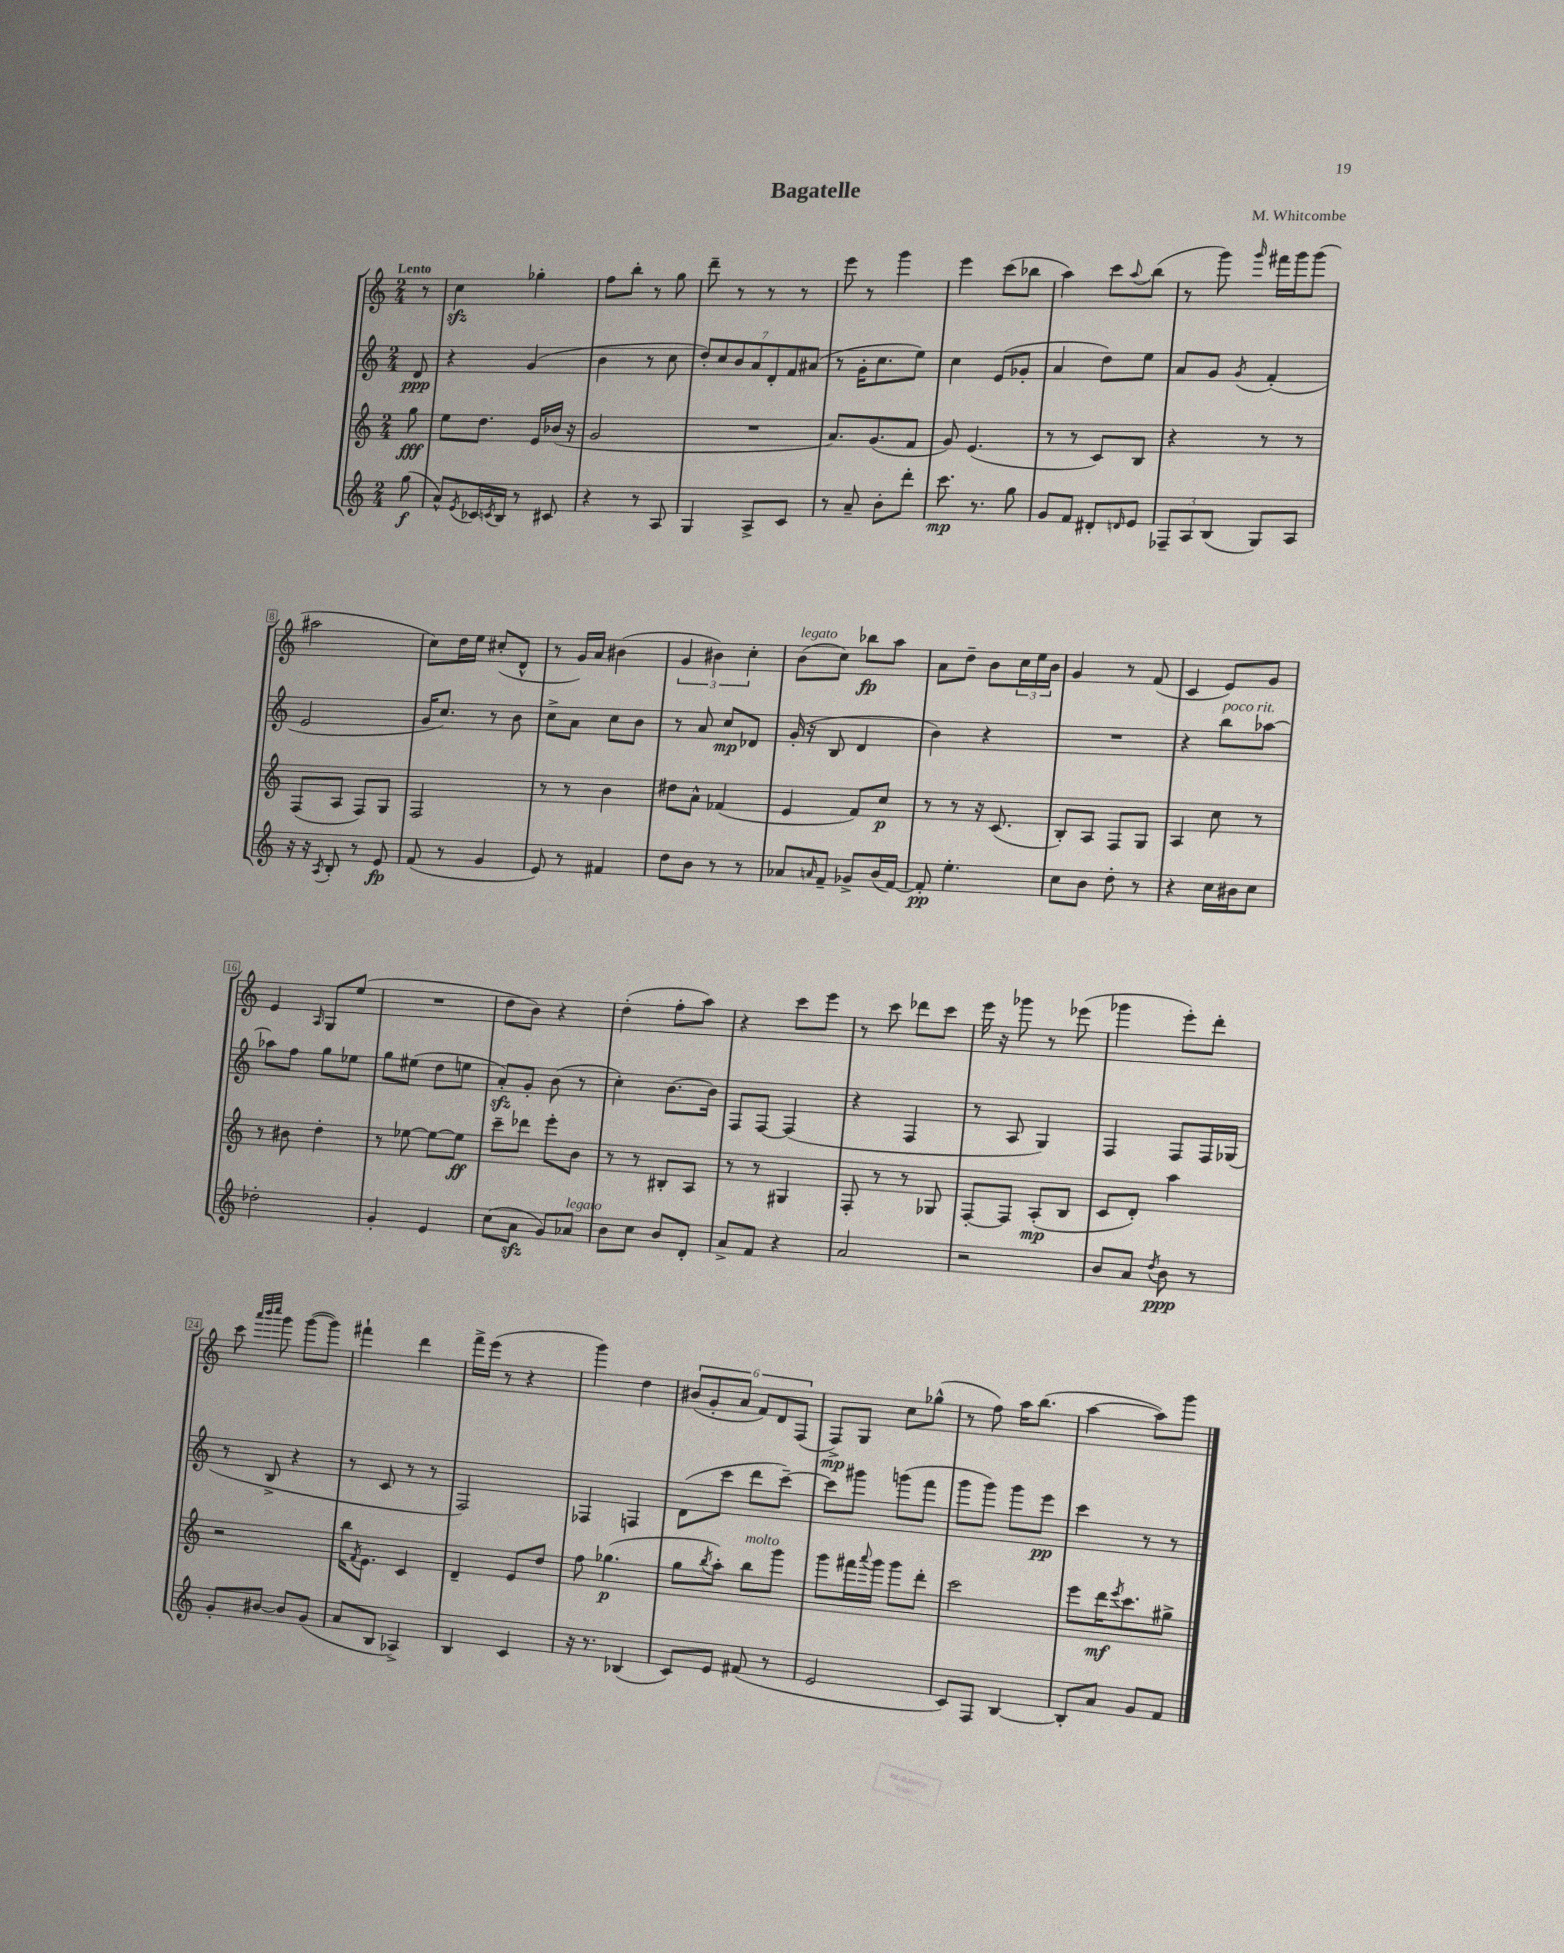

**kern	**kern	**kern	**kern
*staff4	*staff3	*staff2	*staff1
*clefG2	*clefG2	*clefG2	*clefG2
*k[]	*k[]	*k[]	*k[]
*M2/4	*M2/4	*M2/4	*M2/4
(8gg	8gg	8d	8r
=	=	=	=
8a^^)	8ee	4r	4cc
8qe	.	.	.
16c-	8.dd	.	.
8qc	.	.	.
16B	.	.	.
8r	.	(4g	4gg-'
.	16e	.	.
8c#	(16b-	.	.
.	16r	.	.
=	=	=	=
4r	2g	4b	8ff
.	.	.	8bb'
8r	.	8r	8r
8A	.	8cc	8gg
=	=	=	=
4G	2r	14dd')	8ddd~
.	.	14cc	.
.	.	.	8r
.	.	14b	.
.	.	14a	.
8A^	.	.	8r
.	.	14d'	.
.	.	14f	.
8c	.	.	8r
.	.	(14a#	.
=	=	=	=
8r	8.a)	8r	8eee
8a~	.	16g'	8r
.	(8.g	8.cc	.
8b'	.	.	4ggg
8ddd'	8f	8ee)	.
=	=	=	=
8.ccc	8g)	4cc	4eee
.	(4.e	.	.
8.r	.	.	.
.	.	(8e	(8ccc
8gg	.	8g-'	8bb-
=	=	=	=
8g	8r	4a	4aa)
8f	8r	.	.
8d#'	8c)	8dd)	8ccc
16qqd	.	.	8qqaa
8e	8B	8ee	(8bb
=	=	=	=
12F-~	4r	8a	8r
12A	.	.	.
.	.	8g	8ggg)
(12B	.	.	.
.	.	8qg	16qqggg
8G)	8r	(4f'	16fff#
.	.	.	16ggg
8A	8r	.	(8ggg
=	=	=	=
16r	(8F	2e	2aa#
16r	.	.	.
8qA	.	.	.
8B'	8A	.	.
8r	8F)	.	.
8e	8G	.	.
=	=	=	=
(8f	2F	16g	8cc)
.	.	8.cc)	.
8r	.	.	16dd
.	.	.	16ee
4g	.	8r	(8cc#'
.	.	8b	8d^^
=	=	=	=
8e)	8r	8cc^	8r
8r	8r	8a	16g)
.	.	.	16a
4f#	4b	8cc	(4b#
.	.	8b	.
=	=	=	=
8dd	8dd#	8r	6g
8b	8a^^	8a	.
.	.	.	6b#)
8r	(4f-	8cc	.
.	.	.	6cc'
8r	.	8d-	.
=	=	=	=
8a-	4e	(16g'	(8b
.	.	16r	.
16qqa	.	.	.
8f~	.	8B	8cc)
8g-^	8f)	4d	8bb-
(16b	8cc	.	8aa
[16f)	.	.	.
=	=	=	=
8f']	8r	4b)	8a
4.ee'	8r	.	8dd~
.	16r	4r	8b
.	(8.c	.	.
.	.	.	24cc
.	.	.	24ee
.	.	.	24b
=	=	=	=
8cc	8B')	2r	4g
8b	8A	.	.
8dd'	8F	.	8r
8r	8G	.	(8f
=	=	=	=
4r	4A	4r	4c
16cc	8cc	8bb	8e)
16b#	.	.	.
8cc	8r	[8aa-	8g
=	=	=	=
2dd-'	8r	8aa-]	4e
.	8b#	8ff	.
.	.	.	16qqA
.	4dd'	8gg	8G
.	.	8ee-	(8ee
=	=	=	=
4g'	8r	8gg	2r
.	[8ee-	(8ee#	.
4e	8ee-_	8dd	.
.	8ee-]	8ee	.
=	=	=	=
(8cc	8ccc~	8a')	8dd
8a	8ddd-	8g'	8b)
8g)	8eee'	(8b	4r
8a-	8b	8r	.
=	=	=	=
8b	8r	4cc')	(4dd'
8cc	8r	.	.
8b	8B#'	[8.b	8ff'
8d'	8A	.	8aa)
.	.	16b]	.
=	=	=	=
8a^	8r	8F	4r
8f	8r	[8F	.
4r	4G#	(4F]	8ccc
.	.	.	8eee
=	=	=	=
2a	8F'	4r	8r
.	8r	.	8ccc
.	8r	4F	8ddd-
.	8G-	.	8ccc
=	=	=	=
2r	[8F'	8r	16eee
.	.	.	16r
.	8F]	8A	8ggg-
.	(8A'	4G)	8r
.	8B	.	(8eee-
=	=	=	=
8b	8c	4F	4ggg-
8a	8d')	.	.
8qdd	.	.	.
8b	4aa	8F	8eee')
8r	.	16F	8ddd'
.	.	(16G-	.
=	=	=	=
8g'	2r	8r	8ccc
.	.	.	32qqaaa
.	.	.	32qqbbb
.	.	.	32qqcccc
[8b#	.	8B^	8ggg
8b#]	.	4r	([8ggg
(8g	.	.	8ggg])
=	=	=	=
8a	16bb	8r	4fff#`
.	8qf	.	.
.	8.e	.	.
8B	.	8c	.
4A-^)	4c	8r	4ddd
.	.	8r	.
=	=	=	=
4B	4d~	2F)	16fff^
.	.	.	(16eee
.	.	.	8r
4c	8e	.	4r
.	8dd	.	.
=	=	=	=
16r	8ff	4F-	4ggg)
8.r	.	.	.
.	(4.gg-	.	.
(4B-	.	4F	4dd
=	=	=	=
8c)	8gg	(8d	(12b#
.	.	.	12g'
.	8qbb	.	.
8e	8aa')	8ccc	.
.	.	.	12a
(8f#	8bb	8ddd	12f)
.	.	.	12d
8r	8ggg	[8ccc~)	.
.	.	.	(12F
=	=	=	=
2e	8ggg	8ccc]	8F^)
.	16fff#	8ggg#	8G
.	8qqaaa	.	.
.	16ggg	.	.
.	8ggg	(8ggg	8cc
.	8ddd'	8fff	(8gg-^^
=	=	=	=
8c)	2ccc	8ggg	8r
8F	.	8ggg)	8ff)
[4B	.	8ggg	16aa
.	.	.	(8.bb
.	.	8eee	.
=	=	=	=
8B']	8eee	4ccc	[4aa
8a	16ddd	.	.
.	8qeee	.	.
.	8.ccc	.	.
8g	.	8r	8aa])
8f	8gg#^	8r	8ggg
==	==	==	==
*-	*-	*-	*-
